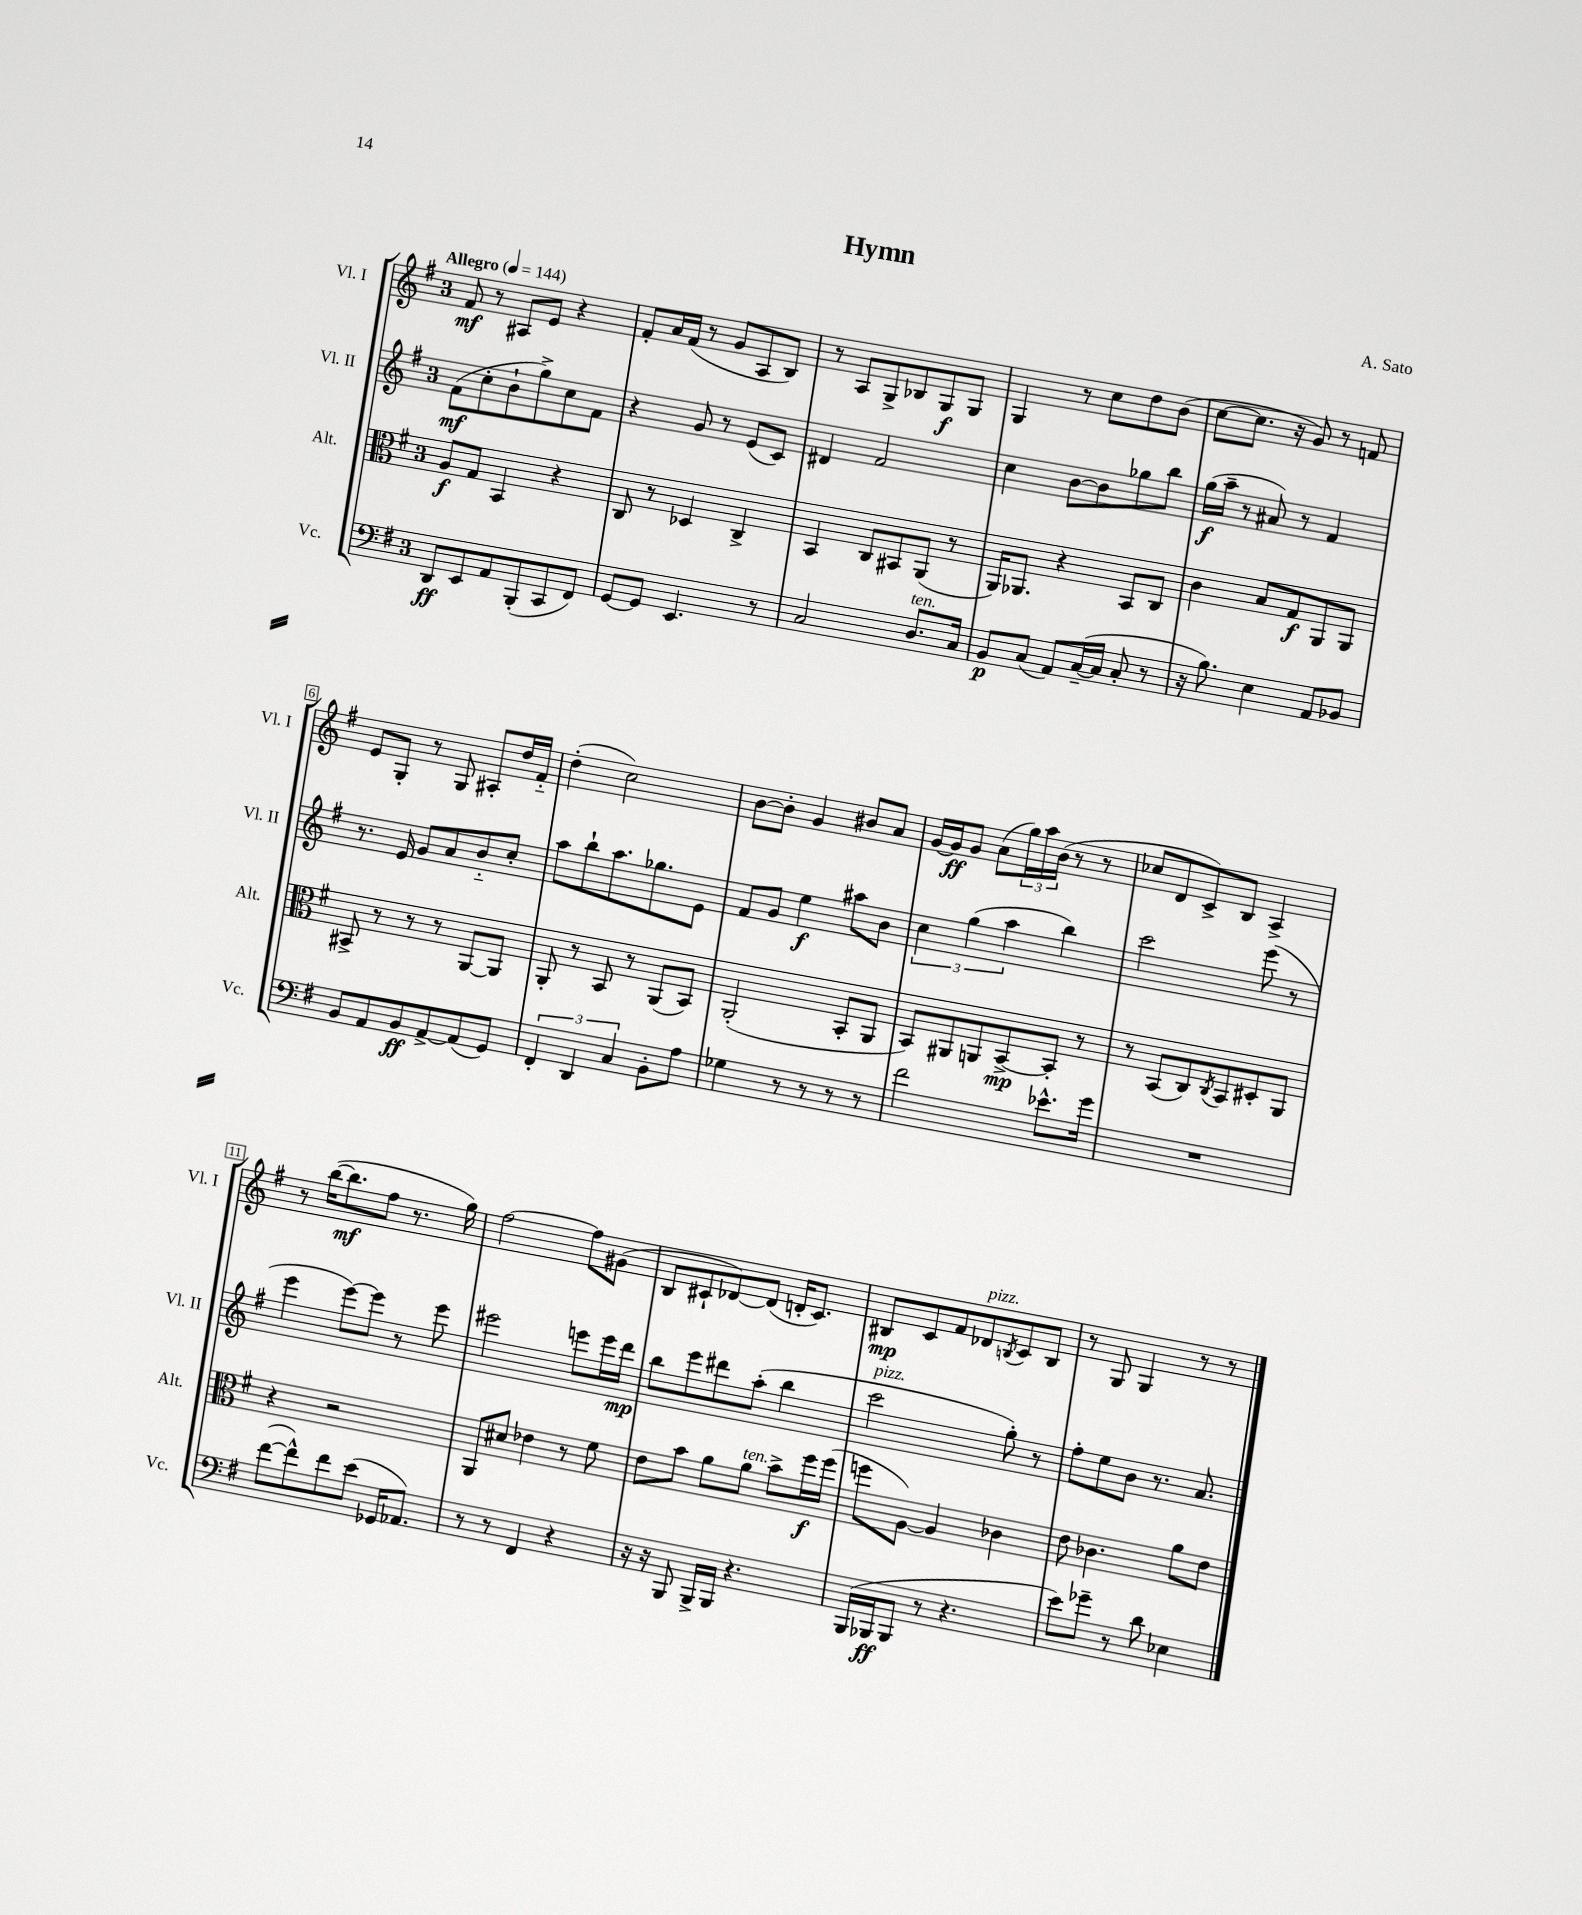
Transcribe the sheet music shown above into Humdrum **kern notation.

**kern	**dynam	**kern	**dynam	**kern	**dynam	**kern	**dynam
*part4	*part4	*part3	*part3	*part2	*part2	*part1	*part1
*staff4	*staff4	*staff3	*staff3	*staff2	*staff2	*staff1	*staff1
*I"Vc.	*	*I"Alt.	*	*I"Vl. II	*	*I"Vl. I	*
*I'Vc.	*	*I'Alt.	*	*I'Vl. II	*	*I'Vl. I	*
*clefF4	*	*clefC3	*	*clefG2	*	*clefG2	*
*k[f#]	*	*k[f#]	*	*k[f#]	*	*k[f#]	*
*M3/4	*	*M3/4	*	*M3/4	*	*M3/4	*
*MM144	*	*MM144	*	*MM144	*	*MM144	*
=1	=1	=1	=1	=1	=1	=1	=1
!	!	!	!	!	!	!LO:TX:a:B:t=Allegro	!
8DD/L	ff	8A/L	f	(8f#\L	mf	8f#/	mf
8EE/	.	8G/J	.	8cc'\	.	8r	.
8AA/	.	4BB/	.	8b`\	.	8A#X/L	.
(8BBB'/	.	.	.	8gg^\)	.	8e/J	.
8CC/	.	4r	.	8cc\	.	4r	.
8FF#/J)	.	.	.	8f#\J	.	.	.
=2	=2	=2	=2	=2	=2	=2	=2
[8GG/L	.	8C/	.	4r	.	8f#'/L	.
8GG/J]	.	8r	.	.	.	16a/L	.
.	.	.	.	.	.	(16f#/JJ	.
4.EE/	.	4D-X/	.	8g/	.	8r	.
.	.	.	.	8r	.	8g/L	.
.	.	4C^/	.	(8e/L	.	8A/	.
8r	.	.	.	8c/J)	.	8B/J)	.
=3	=3	=3	=3	=3	=3	=3	=3
2C/	.	4BB/	.	4d#X/	.	8r	.
.	.	.	.	.	.	8A/L	.
.	.	8C/L	.	2f#/	.	8G^/	.
.	.	8BB#X/	.	.	.	8B-X/	.
!LO:TX:a:i:t=ten.	!	!	!	!	!	!	!
8.D/L	.	(8AA/J	.	.	.	8G/	f
.	.	8r	.	.	.	8G/J	.
16C/Jk	.	.	.	.	.	.	.
=4	=4	=4	=4	=4	=4	=4	=4
8BB/L	p	16AA/KL)	.	4cc\	.	4G/	.
.	.	8.AA-X/J	.	.	.	.	.
(8C/J	.	.	.	.	.	.	.
8AA/L)	.	4r	.	[8b\L	.	8r	.
([16C~/L	.	.	.	8b\]	.	8cc\L	.
16C/JJ]	.	.	.	.	.	.	.
8C'/	.	8BB/L	.	8gg-X\	.	8dd\	.
8r	.	8C/J	.	8bb\J	.	(8b\J	.
=5	=5	=5	=5	=5	=5	=5	=5
16r	.	4c\	.	(16gg\LL	f	[8cc\L	.
8.B\)	.	.	.	16aa~\JJ	.	.	.
.	.	.	.	8r	.	8.cc\J]	.
4E\	.	8B/L	.	8a#X/)	.	.	.
.	.	.	.	.	.	16r	.
.	.	8G/	f	8r	.	8g/)	.
8AA/L	.	8AA/	.	4f#/	.	8r	.
8BB-X/J	.	8AA/J	.	.	.	8fn/	.
!!LO:LB:g=z
=6	=6	=6	=6	=6	=6	=6	=6
8BB/L	.	8BB#X^/	.	8.r	.	8e/L	.
8AA/	.	8r	.	.	.	8G'/J	.
.	.	.	.	16e/	.	.	.
8BB/	ff	8r	.	8g/L	.	8r	.
[8AA^/	.	8r	.	8a/	.	8G/	.
(8AA/]	.	[8AA/L	.	8b/	.	8A#X'/L	.
8GG/J)	.	8AA/J]	.	8cc'/J	.	16dd/L	.
.	.	.	.	.	.	16f#/JJ	.
=7	=7	=7	=7	=7	=7	=7	=7
6FF#'/	.	8AA'/	.	8aa\L	.	(4dd'\	.
.	.	8r	.	8bb`\	.	.	.
6DD/	.	.	.	.	.	.	.
.	.	8BB/	.	8.aa\	.	2cc\)	.
6C/	.	.	.	.	.	.	.
.	.	8r	.	.	.	.	.
.	.	.	.	8.gg-X\	.	.	.
8BB'\L	.	(8AA/L	.	.	.	.	.
8A\J	.	8BB/J)	.	8e\J	.	.	.
=8	=8	=8	=8	=8	=8	=8	=8
4G-X\	.	(2AA'/	.	8f#/L	.	[8b\L	.
.	.	.	.	8g/J	.	8b'\J]	.
8r	.	.	.	4ee\	f	4g/	.
8r	.	.	.	.	.	.	.
8r	.	8BB'/L	.	8aa#X\L	.	8b#X/L	.
8r	.	8AA/J	.	8b\J	.	8a/J	.
=9	=9	=9	=9	=9	=9	=9	=9
2f#\	.	8BB/L)	.	6cc\	.	[16g/LL	.
.	.	.	.	.	.	16g/J]	ff
.	.	8AA#X/	.	.	.	8g/J	.
.	.	.	.	(6gg\	.	.	.
.	.	8AAn/	.	.	.	(8a\L	.
.	.	.	.	6aa\	.	.	.
.	.	[8BB^/	mp	.	.	24gg\L)	.
.	.	.	.	.	.	24aa\	.
.	.	.	.	.	.	(24b\JJ	.
8.e-X^^\L	.	8BB'/J]	.	4bb\)	.	8r	.
.	.	8r	.	.	.	8r	.
16g\Jk	.	.	.	.	.	.	.
=10	=10	=10	=10	=10	=10	=10	=10
2.r	.	8r	.	2ccc\	.	8cc-X/L	.
.	.	(8BB/L	.	.	.	8d/	.
.	.	8C/)	.	.	.	8c^/)	.
.	.	8qC/	.	.	.	.	.
.	.	8BB/	.	.	.	8B/J	.
.	.	8D#X'/	.	(8eee\	.	4A^/	.
.	.	8AA/J	.	8r	.	.	.
!!LO:LB:g=z
=11	=11	=11	=11	=11	=11	=11	=11
([8f#\L	.	4r	.	4eee\	.	8r	.
8f#^^\])	.	.	.	.	.	([16bb\KL	.
.	.	.	.	.	.	8.bb\]	mf
8f#\	.	2r	.	[8eee\L)	.	.	.
(8e\J	.	.	.	8eee\J]	.	8ff#\J	.
16GG-X/KL	.	.	.	8r	.	8.r	.
8.AA-X/J)	.	.	.	.	.	.	.
.	.	.	.	8eee\	.	.	.
.	.	.	.	.	.	16gg\)	.
=12	=12	=12	=12	=12	=12	=12	=12
8r	.	8AA/L	.	2eee#X\	.	[2ff#\	.
8r	.	8d#X/J	.	.	.	.	.
4FF#/	.	4e-X\	.	.	.	.	.
4r	.	8r	.	8eeen\L	.	8ff#\L]	.
.	.	8f#\	.	16eee\L	.	(8g#X\J	.
.	.	.	.	16ddd\JJ	mp	.	.
=13	=13	=13	=13	=13	=13	=13	=13
16r	.	8e\L	.	8bb\L	.	8B/L	.
16r	.	.	.	.	.	.	.
8BBB/	.	8b\J	.	8eee\	.	8c#X`/	.
16BBB^/LL	.	8a\L	.	8ddd#X\	.	[8d-X/)	.
16BBB/JJ	.	.	.	.	.	.	.
!	!	!LO:TX:a:i:t=ten.	!	!	!	!	!
4.r	.	8a\J	.	(8aa'\J	.	(8d-/J]	.
.	.	8b^\L	.	4bb\	.	16dn'/KL	.
.	.	.	.	.	.	8.c#/J)	.
.	.	16ff#\L	f	.	.	.	.
.	.	(16ff#\JJ	.	.	.	.	.
=14	=14	=14	=14	=14	=14	=14	=14
!	!	!	!	!LO:TX:a:i:t=pizz.	!	!	!
(16BBB/LL	.	8ffn\L	.	2ccc\	.	8B#X/L	mp
16BBB-X/J	ff	.	.	.	.	.	.
8BBB-/J	.	[8A\J)	.	.	.	8c/	.
8r	.	4A/]	.	.	.	8f#/	.
!	!	!	!	!	!	!LO:TX:a:i:t=pizz.	!
4.r	.	.	.	.	.	8d-X/	.
.	.	.	.	.	.	8qBn/	.
.	.	4c-X\	.	8gg'\)	.	8c/	.
.	.	.	.	8r	.	8B/J	.
=15	=15	=15	=15	=15	=15	=15	=15
8e\L)	.	8e\	.	8ff#'\L	.	8r	.
8g-X~\J	.	4.c-X\	.	8ee\	.	8G/	.
8r	.	.	.	8b\J	.	4G/	.
8d\	.	.	.	8.r	.	.	.
4E-X\	.	8a\L	.	.	.	8r	.
.	.	.	.	8.a/	.	.	.
.	.	8e\J	.	.	.	8r	.
==	==	==	==	==	==	==	==
*-	*-	*-	*-	*-	*-	*-	*-
